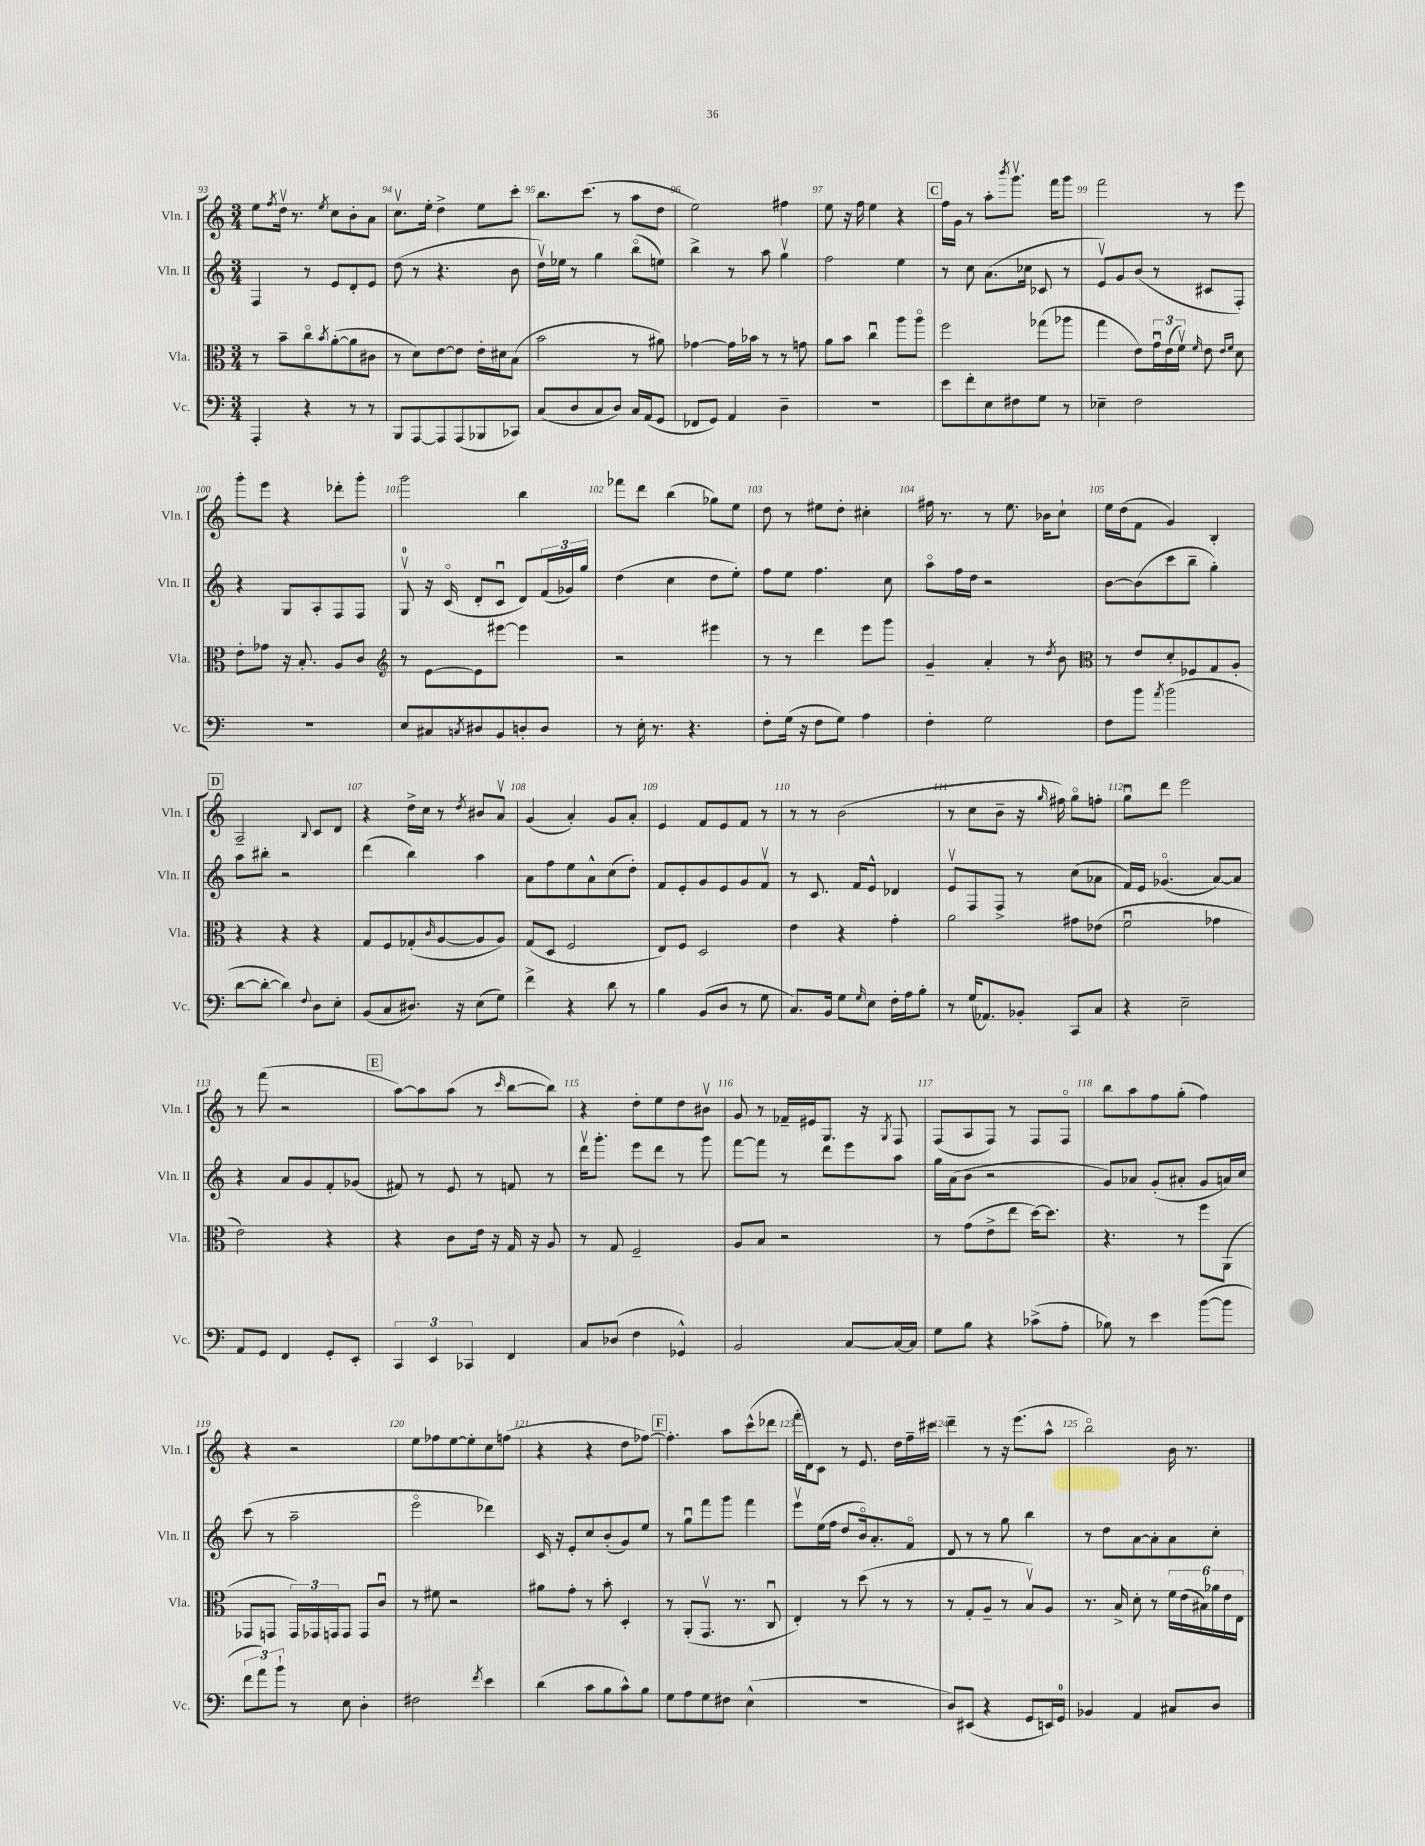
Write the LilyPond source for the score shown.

<<
\new StaffGroup <<
\new Staff = "s0" \with { instrumentName = "Vln. I" shortInstrumentName = "Vln. I" } {
    \clef treble \key c \major \numericTimeSignature \time 3/4
    e''8 \acciaccatura { f''8 } d''16\upbow r8. \acciaccatura { e''8 } c''8 b'8-. a'8 |
    c''8.\upbow e''16-. d''4-> e''8 c'''8-. |
    b''8. c'''8.( r8 a''8 d''8 |
    e''2) fis''4 |
    e''8 r16 f''16 e''4 r4 |
    \mark \markup { \box "C" } f''16 g'16 r8 a''8-. \acciaccatura { b'''8 } g'''8.\upbow f'''16 g'''8 |
    f'''2 r8 e'''8 |
    g'''8-. e'''8 r4 des'''8-. g'''8-. |
    g'''2 b''4 |
    fes'''8 d'''8 b''4( ges''8) e''8 |
    d''8 r8 eis''8 d''8-. cis''4-. |
    fis''16 r8. r8 e''8. bes'16 c''8-! |
    e''16 d''16( f'8 g'4) b4-. |
    \mark \markup { \box "D" } a2-- \appoggiatura { b8 } c'8 d'8 |
    r4 d''16-> c''16 r8 \acciaccatura { d''8 } bis'8 a'8\upbow |
    g'4( a'4-.) g'8 a'8-. |
    e'4 f'8 e'8 f'8 r8 |
    r8 r8 b'2( |
    r8 c''8 b'8-- r16 \grace { g''16 } fis''16) g''8\flageolet f''8-. |
    g''8\downbow d'''8 e'''2 |
    r8 f'''8( r2 |
    \mark \markup { \box "E" } a''8~) a''8 a''8( r8 \grace { c'''16 } b''8~ b''8) |
    r4 d''8-. e''8 d''8 bis'8\upbow |
    g'8 r8 fes'16-- eis'16 g8. r16 \acciaccatura { g8 } f8 |
    f8( a8 f8) r8 f8 f8\flageolet |
    b''8 a''8 f''8 g''8-.( f''4) |
    r4 r2 |
    e''8 fes''8 e''8~ e''8-. c''8 f''8( |
    r4 r4 d''8 fes''8~) |
    \mark \markup { \box "F" } fes''4.-. a''8 c'''8-^( des'''8 |
    f'''16-. d'16) c'8 r8 e'8. d''16 f''16-- cis'''16 |
    d'''4-- r8 r16 e'''8.( a''8-^ |
    b''2\flageolet) b'16 r8. \bar "|." |
}
\new Staff = "s1" \with { instrumentName = "Vln. II" shortInstrumentName = "Vln. II" } {
    \clef treble \key c \major \numericTimeSignature \time 3/4
    f4 r8 e'8 d'8-. e'8 |
    d''8( r8 r4. b'8 |
    d''16\upbow) ees''16 r8 g''4 b''8\flageolet( e''8) |
    b''4-> r8 a''8 g''4\upbow |
    f''2 e''4 |
    \mark \markup { \box "C" } r8 c''8 a'8.( ces''16 ces'8 r8 |
    e'8\upbow) g'8 b'8( r8 cis'8 f8-.) |
    r4 g8 a8-. f8 f8 |
    g8-0\upbow r16 c'16\flageolet( d'8-. c'8\downbow d'8) \tuplet 3/2 { f'16( ges'16) g''16 } |
    d''4( c''4 d''8 e''8-.) |
    f''8 e''8 f''4. c''8 |
    a''8\flageolet f''16 d''16 r2 |
    b'8~ b'8( c'''8 b''8-- g''4-.) |
    \mark \markup { \box "D" } a''8 bis''8-. r2 |
    d'''4( b''4) a''4 |
    a'8 f''8 e''8 a'8-^ c''8( d''8-.) |
    f'8 e'8-. g'8 e'8 g'8 f'8\upbow |
    r8 c'8. f'16 e'8-^ des'4 |
    e'8\upbow f8 f8-> r8 c''8( aes'8 |
    f'16) e'16 ges'4.\flageolet( a'8~) a'8 |
    r4 a'8 g'8 f'8-. ges'8( |
    \mark \markup { \box "E" } fis'8) r8 e'8 r8 f'8 r8 |
    d'''16\upbow g'''8.-. e'''8 d'''8 r8 g'''8 |
    f'''8~ f'''8 r8 d'''8 e'''8 a''8 |
    g''16 a'16( b'8 r2 |
    g'8) aes'8 g'8-.( ais'8-. g'8 a'16) c''16 |
    c'''8( r8 a''2-- |
    e'''2\flageolet des'''4) |
    c'16 r16 e'8-. c''8 b'8-.( g'8) e''8 |
    \mark \markup { \box "F" } r8 g''8\downbow f'''8 g'''8 f'''4 |
    e'''8\upbow e''16( f''16 d''8 b'16\flageolet) a'8.-. f'8\flageolet |
    d'8 r8 r8 g''8 b''4 |
    r8 d''8 a'8~ a'8-. a'8 c''8-. \bar "|." |
}
\new Staff = "s2" \with { instrumentName = "Vla." shortInstrumentName = "Vla." } {
    \clef alto \key c \major \numericTimeSignature \time 3/4
    r8 b'8-- c''8\flageolet \acciaccatura { b'8 } a'8~-.( a'8 cis'8 |
    r8 d'8) e'8~ e'8 e'16-. dis'16 b8( |
    b'2 r8 ais'8) |
    ges'4~ ges'16 bes'16 r8 r8 g'8 |
    a'8 b'8 c''4\downbow a''8 a''8\flageolet |
    \mark \markup { \box "C" } f''2 ges''8( aes''8 |
    g''4 e'8) \tuplet 3/2 { g'16\downbow e'16( f'16\upbow) } \grace { f'16 } e'8 \grace { e'16 f'16 } d'8 |
    e'8-. ges'8 r16 b8.-. a8 c'8 |
    \clef treble r8 e'8~ e'8 eis'''8~ eis'''4 |
    r2 eis'''4 |
    r8 r8 d'''4 e'''8 g'''8 |
    g'4-- a'4-. r8 \acciaccatura { d''8 } b'8 |
    \clef alto r8 e'8 d'8-. fes8 g8 a8-. |
    \mark \markup { \box "D" } r4 r4 r4 |
    g8 f8 ges8-.( \grace { c'16 } a8~ a8 a8) |
    g8( d8 f2 |
    e8) f8 d2 |
    e'4 r4 g'4-. |
    a'2 gis'8 ees'8( |
    f'2\downbow ges'4 |
    e'2) r4 |
    \mark \markup { \box "E" } r4 c'8 e'16 r16 g16 r16 a8 |
    r8 g8 f2-- |
    a8 b8 r2 |
    r8 g'8( e'8-> e''8 d''16~) d''8. |
    r4. r8 f''8 a,8( |
    ges,8 g,8 \tuplet 3/2 { g,16) ges,16 g,16 } g,8 g,8 c'8\downbow |
    r8 fis'8 r2 |
    ais'8 g'8-. r8 b'8-. d4-. |
    \mark \markup { \box "F" } r8 a,8-.( g,8.\upbow r8. c8\downbow |
    e4-.) r8 d''8( r8 r8 |
    r8 g8-. a8-- r8 b8\upbow) a8 |
    r8. b16-> d'8-. r8 \tuplet 6/4 { f'16 e'16( bis16) aes'16 e'16 e16 } \bar "|." |
}
\new Staff = "s3" \with { instrumentName = "Vc." shortInstrumentName = "Vc." } {
    \clef bass \key c \major \numericTimeSignature \time 3/4
    a,,4-. r4 r8 r8 |
    b,,8 a,,8~ a,,8 a,,8( bes,,8 ces,8) |
    c8( d8 c8 d8) c16 a,16( g,8 |
    fes,8 g,8) a,4 d4-- |
    R2. |
    \mark \markup { \box "C" } e'8 f'8-. e8 fis8 g8 r8 |
    ees4-- f2 |
    R2. |
    e8 cis8 \acciaccatura { c8 } dis8 b,8 d8-. d8 |
    r8 e16-. r8. r4. |
    f8-. g16( r16 f8 g8) a4 |
    f4-. g2 |
    f8 b'8 \acciaccatura { a'8 } b'2( |
    \mark \markup { \box "D" } d'8~ d'8~-. d'4) \appoggiatura { f8 } d8 e8-. |
    b,8( c8 dis8.) r16 e8( g8) |
    f'4-> r4 d'8 r8 |
    b4 b,8( d8 r8 g8 |
    c8.) b,16 g8 \grace { g16 } e8 f16-. a16 b8-. |
    r8 g16( aes,8.) bes,8-. c,8 c8 |
    r4 e2-- |
    a,8 g,8 f,4 g,8-. e,8-. |
    \mark \markup { \box "E" } \tuplet 3/2 { c,4 e,4 ces,4 } f,4 |
    c8 des8( f4 ges,4-^) |
    b,2 c8~ c16~ c16 |
    g8 b8 r4 ces'8->( a8-. |
    bes8) r8 e'4 b'8~( b'8 |
    \tuplet 3/2 { f'8 a'8) b'8-! } r8 e8 d4-. |
    fis2 \acciaccatura { f'8 } e'4 |
    d'4( c'8 b8 c'8-^) b8 |
    \mark \markup { \box "F" } g8 a8 g8 fis8 e4-^( |
    R2. |
    d8) eis,8( r4 g,8 e,16) g,16-0 |
    bes,4 a,4 cis8 d8 \bar "|." |
}
>>
>>
\layout { \context { \Score currentBarNumber = #93 \override BarNumber.break-visibility = ##(#f #t #t) barNumberVisibility = #all-bar-numbers-visible } }
